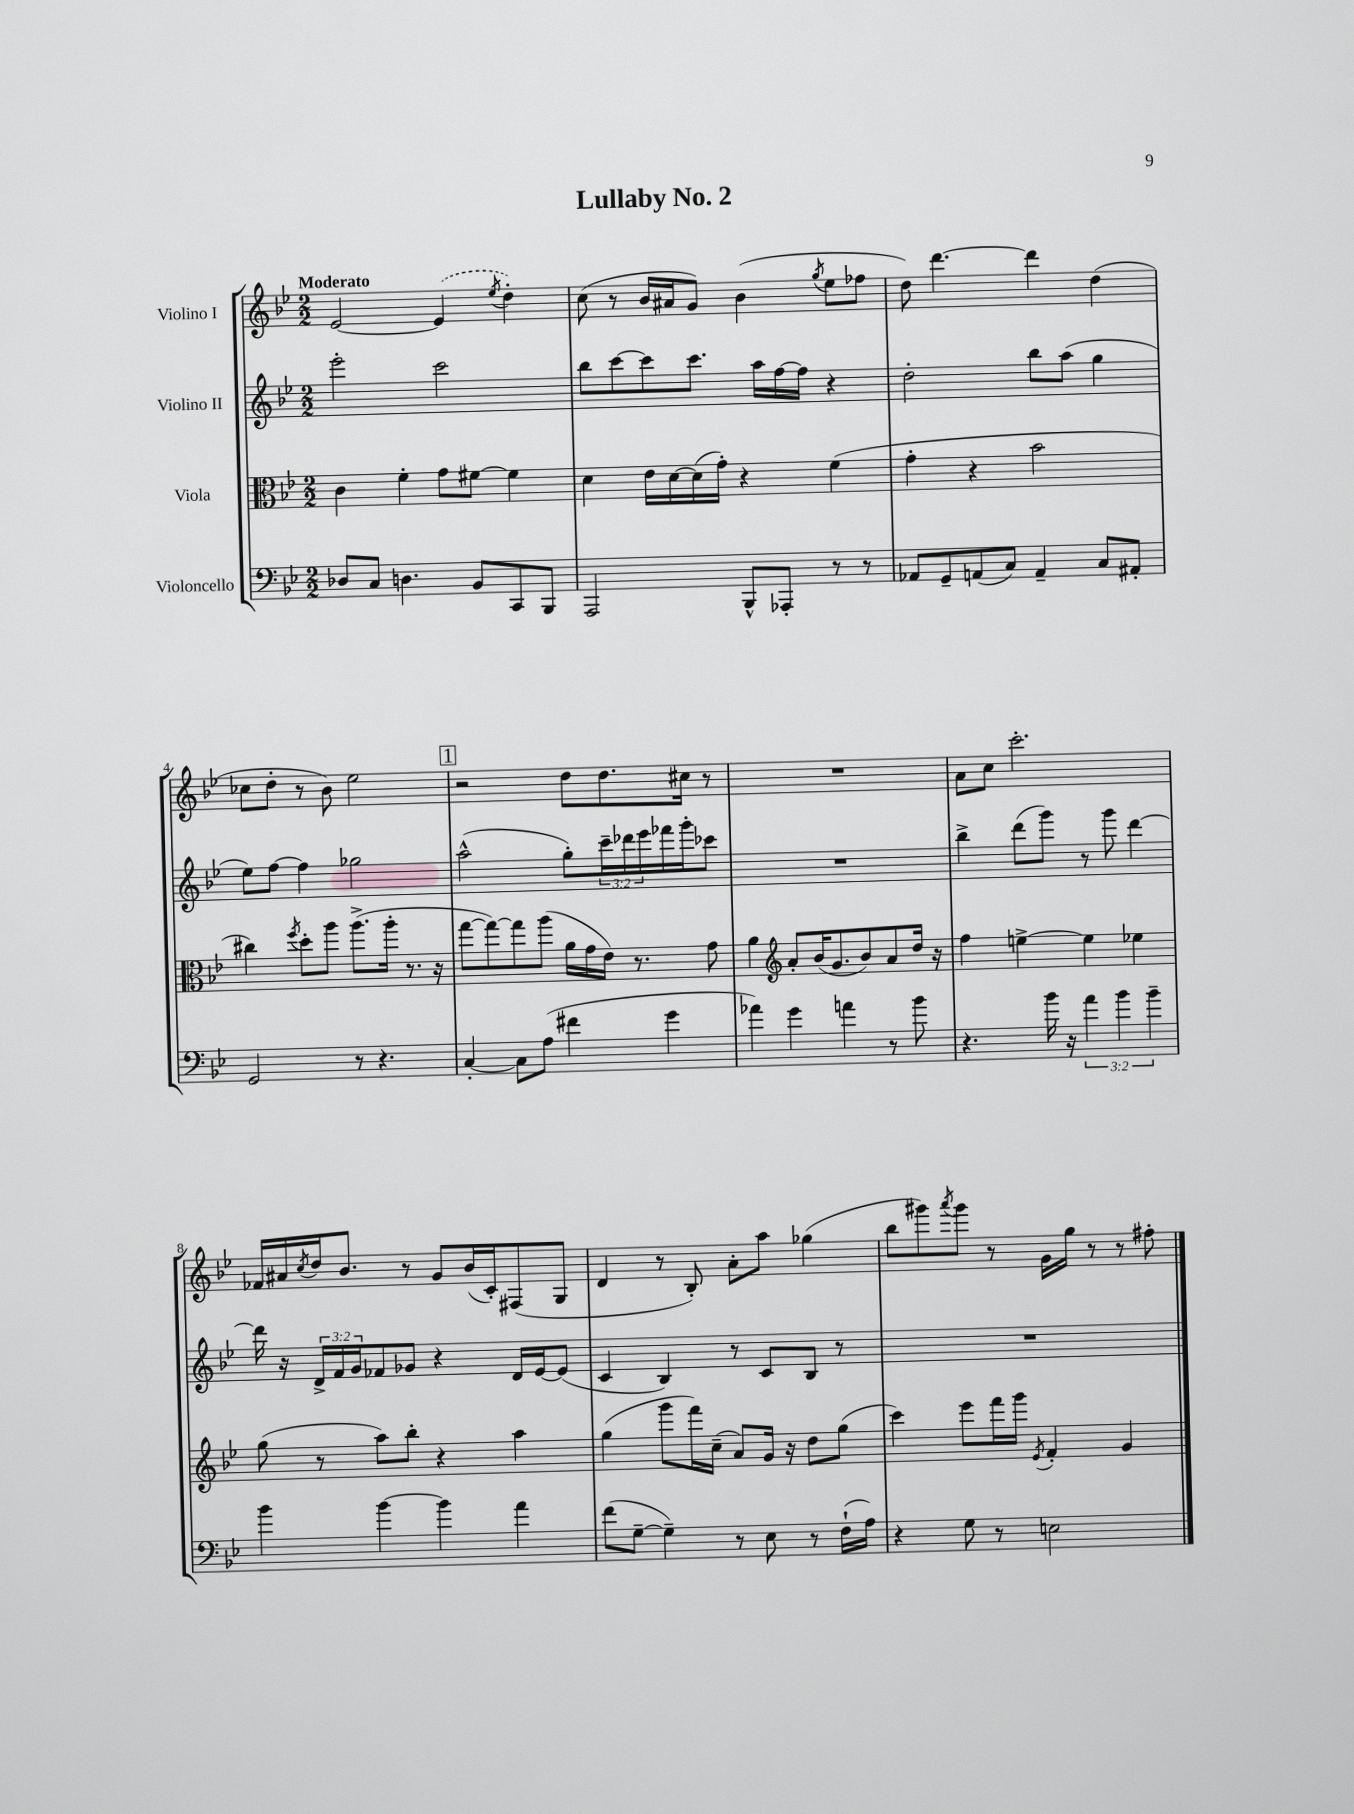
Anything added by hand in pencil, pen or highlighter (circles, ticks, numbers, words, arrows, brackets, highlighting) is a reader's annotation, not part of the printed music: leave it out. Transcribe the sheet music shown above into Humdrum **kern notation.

**kern	**kern	**kern	**kern
*part4	*part3	*part2	*part1
*staff4	*staff3	*staff2	*staff1
*I"Violoncello	*I"Viola	*I"Violino II	*I"Violino I
*clefF4	*clefC3	*clefG2	*clefG2
*k[b-e-]	*k[b-e-]	*k[b-e-]	*k[b-e-]
*M2/2	*M2/2	*M2/2	*M2/2
=1	=1	=1	=1
!	!	!	!LO:TX:a:B:t=Moderato
8D-X/L	4c\	2eee-'\	[2e-/
8C/J	.	.	.
4.Dn\	4f'\	.	.
.	8g\L	2ccc\	(4e-/]
8BB-/L	[8f#X\J	.	.
.	.	.	8qee-/
8CC/	4f#\]	.	4dd'\)
8BBB-/J	.	.	.
=2	=2	=2	=2
2AAA/	4d\	8bb-\L	(8cc\
.	.	[8ccc\	8r
.	16e-\LL	8ccc\]	16b-/LL
.	[16d\	.	16a#X/J
.	(16d\]	8.ccc\J	8g/J)
.	16g'\JJ)	.	.
8BBB-^^/L	4r	.	(4b-\
.	.	16aa\LL	.
8AAA-X'/J	.	[16ff\	.
.	.	16ff\JJ]	.
.	.	.	8qgg/
8r	(4f\	4r	8ee-\L
8r	.	.	8ff-X\J
=3	=3	=3	=3
8AA-X/L	4g'\	2dd'\	8dd\)
8GG~/	.	.	[4.ddd\
(8AAn/	4r	.	.
8C/J)	.	.	.
4AA~/	2b-\	8bb-\L	4ddd\]
.	.	(8aa\J	.
8C/L	.	4gg\	(4dd\
8AA#X'/J	.	.	.
!!LO:LB:g=z
=4	=4	=4	=4
2GG/	4cc#X\)	8ee-\L)	8cc-X\L
.	.	[8ff\J	8dd'\J
.	8qff/	.	.
.	8dd'\L	4ff\]	8r
.	8aa\J	.	8b-\)
8r	(8.aa^\L	2gg-X\	2ee-\
4.r	.	.	.
.	16aa'\Jk	.	.
.	8.r	.	.
.	16r	.	.
!!LO:REH:place=s1:t=1
=5	=5	=5	=5
[4C'/	[8gg\L	(2aa^^\	2r
.	8gg\_)	.	.
8C\L]	8gg\]	.	.
(8A\J	(8aa\J	.	.
4f#X\	16a\LL	8gg'\L)	8dd\L
.	16g\	.	.
.	16e-\JJ)	24ccc~\L	8.dd\
.	.	24ddd-X\	.
.	8.r	.	.
.	.	24eee-\	.
4g\	.	16fff-X\	.
.	.	16ggg'\J	16cc#X\Jk
.	8g\	8ccc-X\J	8r
=6	=6	=6	=6
4a-X\)	4a\	1r	1r
*	*clefG2	*	*
4g\	8a'/L	.	.
.	(16b-/K	.	.
.	8.g/	.	.
4an\	.	.	.
.	8b-/)	.	.
8r	8a/	.	.
8b-\	16dd/Jk	.	.
.	16r	.	.
=7	=7	=7	=7
4.r	4ff\	4bb-^\	8a\L
.	.	.	8cc\J
.	[4een^\	(8ddd\L	2.ccc'\
16b-\	.	8ggg\J)	.
16r	.	.	.
6a\	4ee\]	8r	.
.	.	8ggg\	.
6b-\	.	.	.
.	4ee-X\	[4ddd\	.
6b-~\	.	.	.
!!LO:LB:g=z
=8	=8	=8	=8
4b-\	(8gg\	16ddd\]	16f-X/LL
.	.	16r	16a#X/
.	.	.	8qcc/
.	8r	24d^/LL	16dd/J
.	.	24f/	.
.	.	.	8.b-/J
.	.	24g/J	.
[4b-\	8aa\L)	8f-X/	.
.	8bb-'\J	8g-X/J	8r
4b-\]	4r	4r	8g/L
.	.	.	(16b-/L
.	.	.	16c'/J)
4a\	4aa\	16d/LL	(8F#X/
.	.	[16e-/J	.
.	.	(8e-/J]	8G/J
=9	=9	=9	=9
(8f\L	(4gg\	4c/	4d/
[8G~\J	.	.	.
4G~\])	8ggg\L	4B-/)	8r
.	16fff\L)	.	8B-'/)
.	(16cc~\JJ	.	.
8r	8a/L)	8r	8a'\L
8E-\	16g/Jk	8c/L	8aa\J
.	16r	.	.
8r	8dd\L	8B-/J	(4gg-X\
(16F`\LL	(8gg\J	8r	.
16A\JJ)	.	.	.
=10	=10	=10	=10
4r	4ccc\)	1r	8bb-\L
.	.	.	8ggg#X\)
.	.	.	8qaaa/
8G\	8eee-\L	.	8ggg#\J
8r	16fff\L	.	8r
.	16ggg\JJ	.	.
.	8qe-/	.	.
2En\	4f'/	.	16g\LL
.	.	.	16gg\JJ
.	.	.	8r
.	4g/	.	8r
.	.	.	8ff#X'\
==	==	==	==
*-	*-	*-	*-
